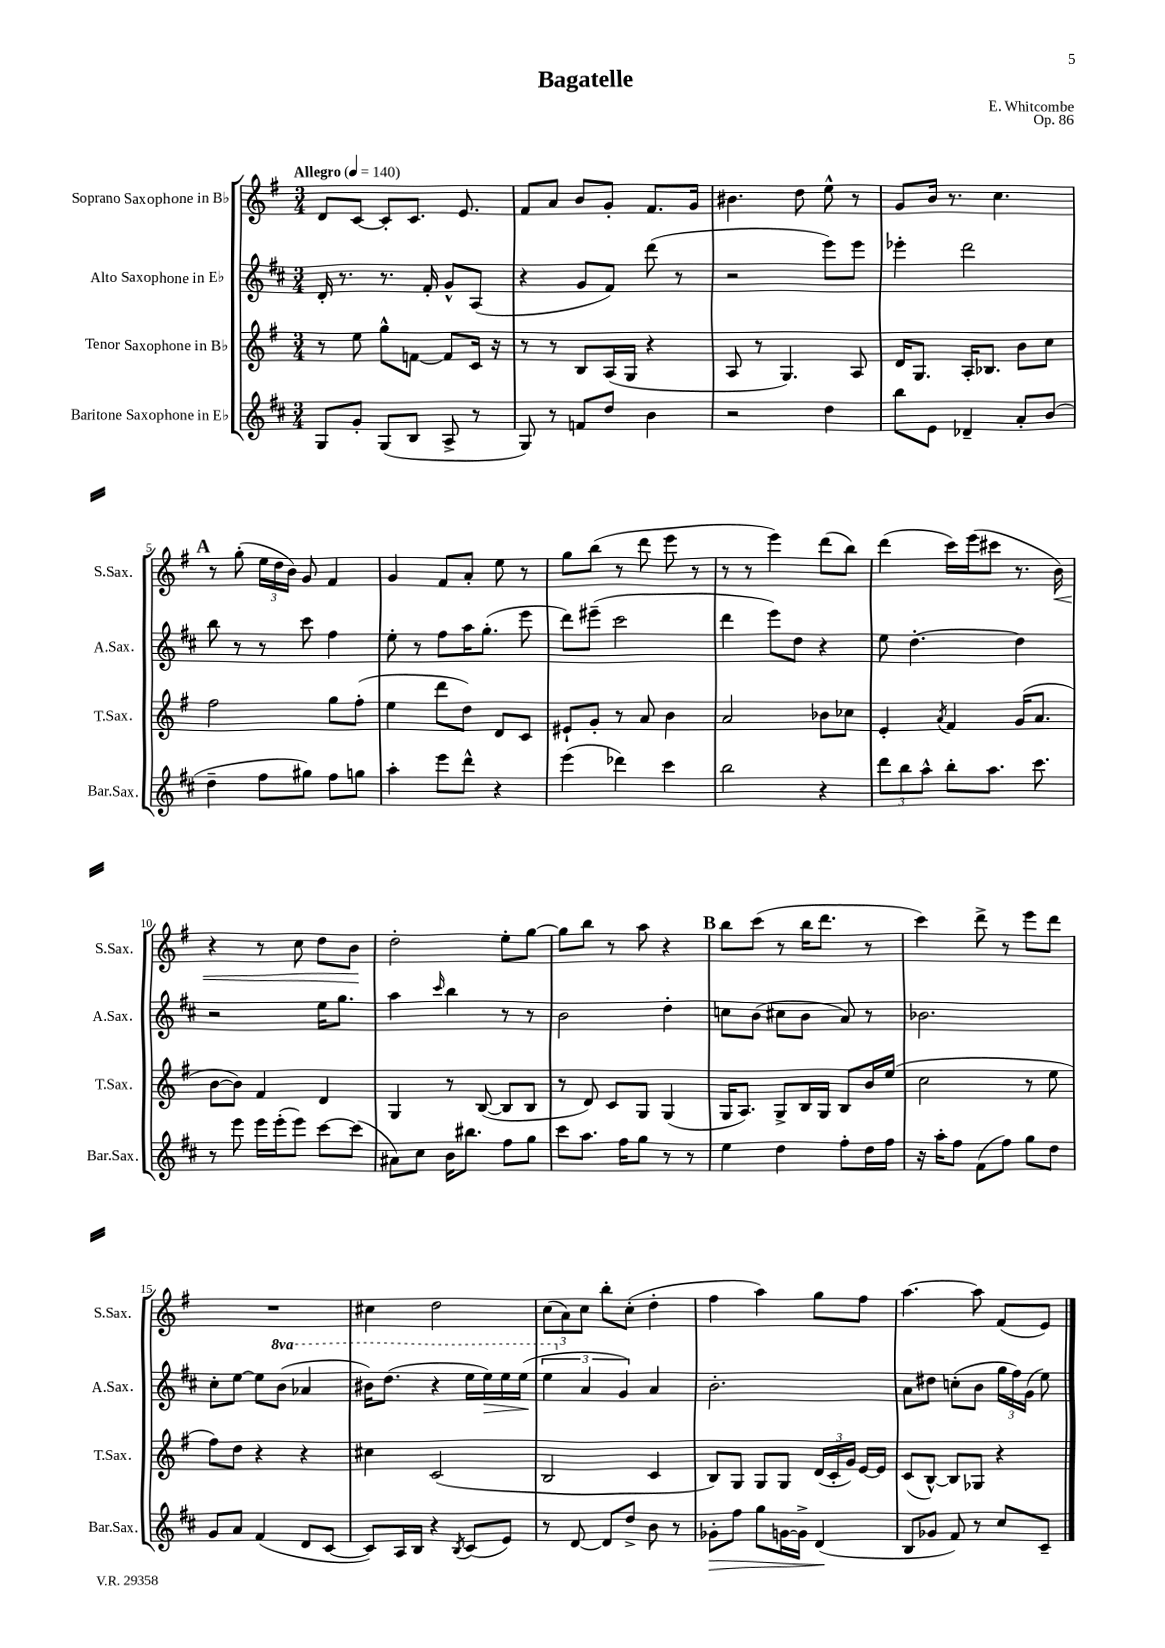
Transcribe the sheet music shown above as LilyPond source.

\header { title = "Bagatelle" composer = "E. Whitcombe" opus = "Op. 86" }
<<
\new StaffGroup <<
\new Staff = "s0" \with { instrumentName = "Soprano Saxophone in Bb" shortInstrumentName = "S.Sax." } {
    \clef treble \key g \major \numericTimeSignature \time 3/4 \tempo "Allegro" 4 = 140
    \autoBeamOff d'8[ c'8]~ c'8[-. c'8.] e'8. |
    fis'8[ a'8] b'8[ g'8]-. fis'8.[ g'16] |
    bis'4. d''8 e''8-^ r8 |
    g'8[ b'16] r8. c''4. |
    \mark \markup { \bold "A" } r8 g''8-.( \tuplet 3/2 { e''16[ d''16 b'16]) } g'8 fis'4 |
    g'4 fis'8[ a'8]-. e''8 r8 |
    g''8[ b''8]( r8 d'''8 e'''8 r8 |
    r8 r8 e'''4) d'''8[( b''8]) |
    d'''4( c'''16[) e'''16( cis'''8] r8. b'16\<) |
    r4 r8 c''8 d''8[ b'8]\! |
    d''2-. e''8[-. g''8]~ |
    g''8[ b''8] r8 a''8 r4 |
    \mark \markup { \bold "B" } b''8[ c'''8]( r8 b''16[ d'''8.] r8 |
    c'''4) d'''8-> r8 e'''8[ d'''8] |
    R2. |
    cis''4 d''2 |
    \tuplet 3/2 { c''8[( a'8) c''8] } b''8[-. c''8]-.( d''4-. |
    fis''4 a''4) g''8[ fis''8] |
    a''4.~ a''8 fis'8[( e'8]) \bar "|." |
}
\new Staff = "s1" \with { instrumentName = "Alto Saxophone in Eb" shortInstrumentName = "A.Sax." } {
    \clef treble \key d \major \numericTimeSignature \time 3/4 \set Staff.ottavationMarkups = #ottavation-simple-ordinals
    \autoBeamOff d'16-. r8. r8. fis'16-. g'8[-^ a8]( |
    r4 g'8[ fis'8]) d'''8( r8 |
    r2 e'''8[) e'''8] |
    ees'''4-. d'''2 |
    \mark \markup { \bold "A" } b''8 r8 r8 cis'''8 fis''4 |
    e''8-. r8 fis''8[ a''16 g''8.]-.( e'''8 |
    d'''8[) eis'''8]--( cis'''2 |
    d'''4 e'''8[) d''8] r4 |
    e''8 d''4.~-. d''4 |
    r2 e''16[ g''8.] |
    a''4 \grace { cis'''16 } b''4 r8 r8 |
    b'2 d''4-. |
    \mark \markup { \bold "B" } c''8[ b'8]( cis''8[ b'8] a'8) r8 |
    bes'2. |
    cis''8[-. e''8]~ e''8[ \ottava #1 b''8]( aes''4 |
    bis''16[) d'''8.]( r4 e'''16[ e'''16\>) e'''16 e'''16]\!( |
    \tuplet 3/2 { e'''4 \ottava #0 a'4 g'4) } a'4 |
    b'2.-. |
    a'8[ dis''8] c''8[-.( b'8] \tuplet 3/2 { g''16[ fis''16) g'16]( } e''8) \bar "|." |
}
\new Staff = "s2" \with { instrumentName = "Tenor Saxophone in Bb" shortInstrumentName = "T.Sax." } {
    \clef treble \key g \major \numericTimeSignature \time 3/4
    \autoBeamOff r8 e''8 g''8[-^ f'8]~ f'8[ c'16] r16 |
    r8 r8 b8[ a16( g16] r4 |
    a8 r8 g4.) a8 |
    d'16[ g8.] a16[-. bes8.] b'8[ c''8] |
    \mark \markup { \bold "A" } fis''2 g''8[ fis''8]-.( |
    e''4 d'''8[ d''8]) d'8[ c'8] |
    eis'8[-! g'8]-. r8 a'8 b'4 |
    a'2 bes'8[ ces''8] |
    e'4-. \acciaccatura { a'8 } fis'4 g'16[( a'8.] |
    b'8[~ b'8]) fis'4 d'4 |
    g4 r8 b8~( b8[ b8] |
    r8 d'8) c'8[ g8] g4( |
    \mark \markup { \bold "B" } g16[ a8.]) g8[-> b16 g16] b8[ b'16 e''16]( |
    c''2 r8 e''8 |
    fis''8[) d''8] r4 r4 |
    cis''4 c'2( |
    b2 c'4 |
    b8[) g8] g8[ g8] \tuplet 3/2 { d'16[( c'16-. g'16]) } e'16[~ e'16] |
    c'8[( b8]~-^) b8[ ges8] r4 \bar "|." |
}
\new Staff = "s3" \with { instrumentName = "Baritone Saxophone in Eb" shortInstrumentName = "Bar.Sax." } {
    \clef treble \key d \major \numericTimeSignature \time 3/4
    \autoBeamOff g8[ g'8]-. g8[( b8] a8-> r8 |
    g8) r8 f'8[ d''8] b'4 |
    r2 d''4 |
    b''8[ e'8] des'4-- a'8[-. b'8]( |
    \mark \markup { \bold "A" } d''4-- fis''8[ gis''8]) fis''8[ g''8] |
    a''4-. e'''8[ d'''8]-^ r4 |
    e'''4( des'''4) cis'''4 |
    b''2 r4 |
    \tuplet 3/2 { d'''8[ b''8 a''8]-^ } b''8[-. a''8.] cis'''8. |
    r8 e'''8 e'''16[ e'''16-.( e'''8]) cis'''8[~ cis'''8]( |
    ais'8[) cis''8] b'16[ bis''8.] fis''8[ g''8] |
    cis'''8[ a''8.] fis''16[ g''8] r8 r8 |
    \mark \markup { \bold "B" } e''4 d''4 fis''8[-. d''16 fis''16] |
    r16 a''16[-. fis''8] fis'8[( fis''8]) g''8[ d''8] |
    g'8[ a'8] fis'4( d'8[ cis'8]~ |
    cis'8[) a16 b16] r4 \acciaccatura { b8 } cis'8[( e'8]) |
    r8 d'8~ d'8[ d''8]-> b'8 r8 |
    ges'8[-.\> fis''8] g''8[ g'16~ g'16]-> d'4\!( |
    b8[ ges'8] fis'8) r8 cis''8[ cis'8]-- \bar "|." |
}
>>
>>
